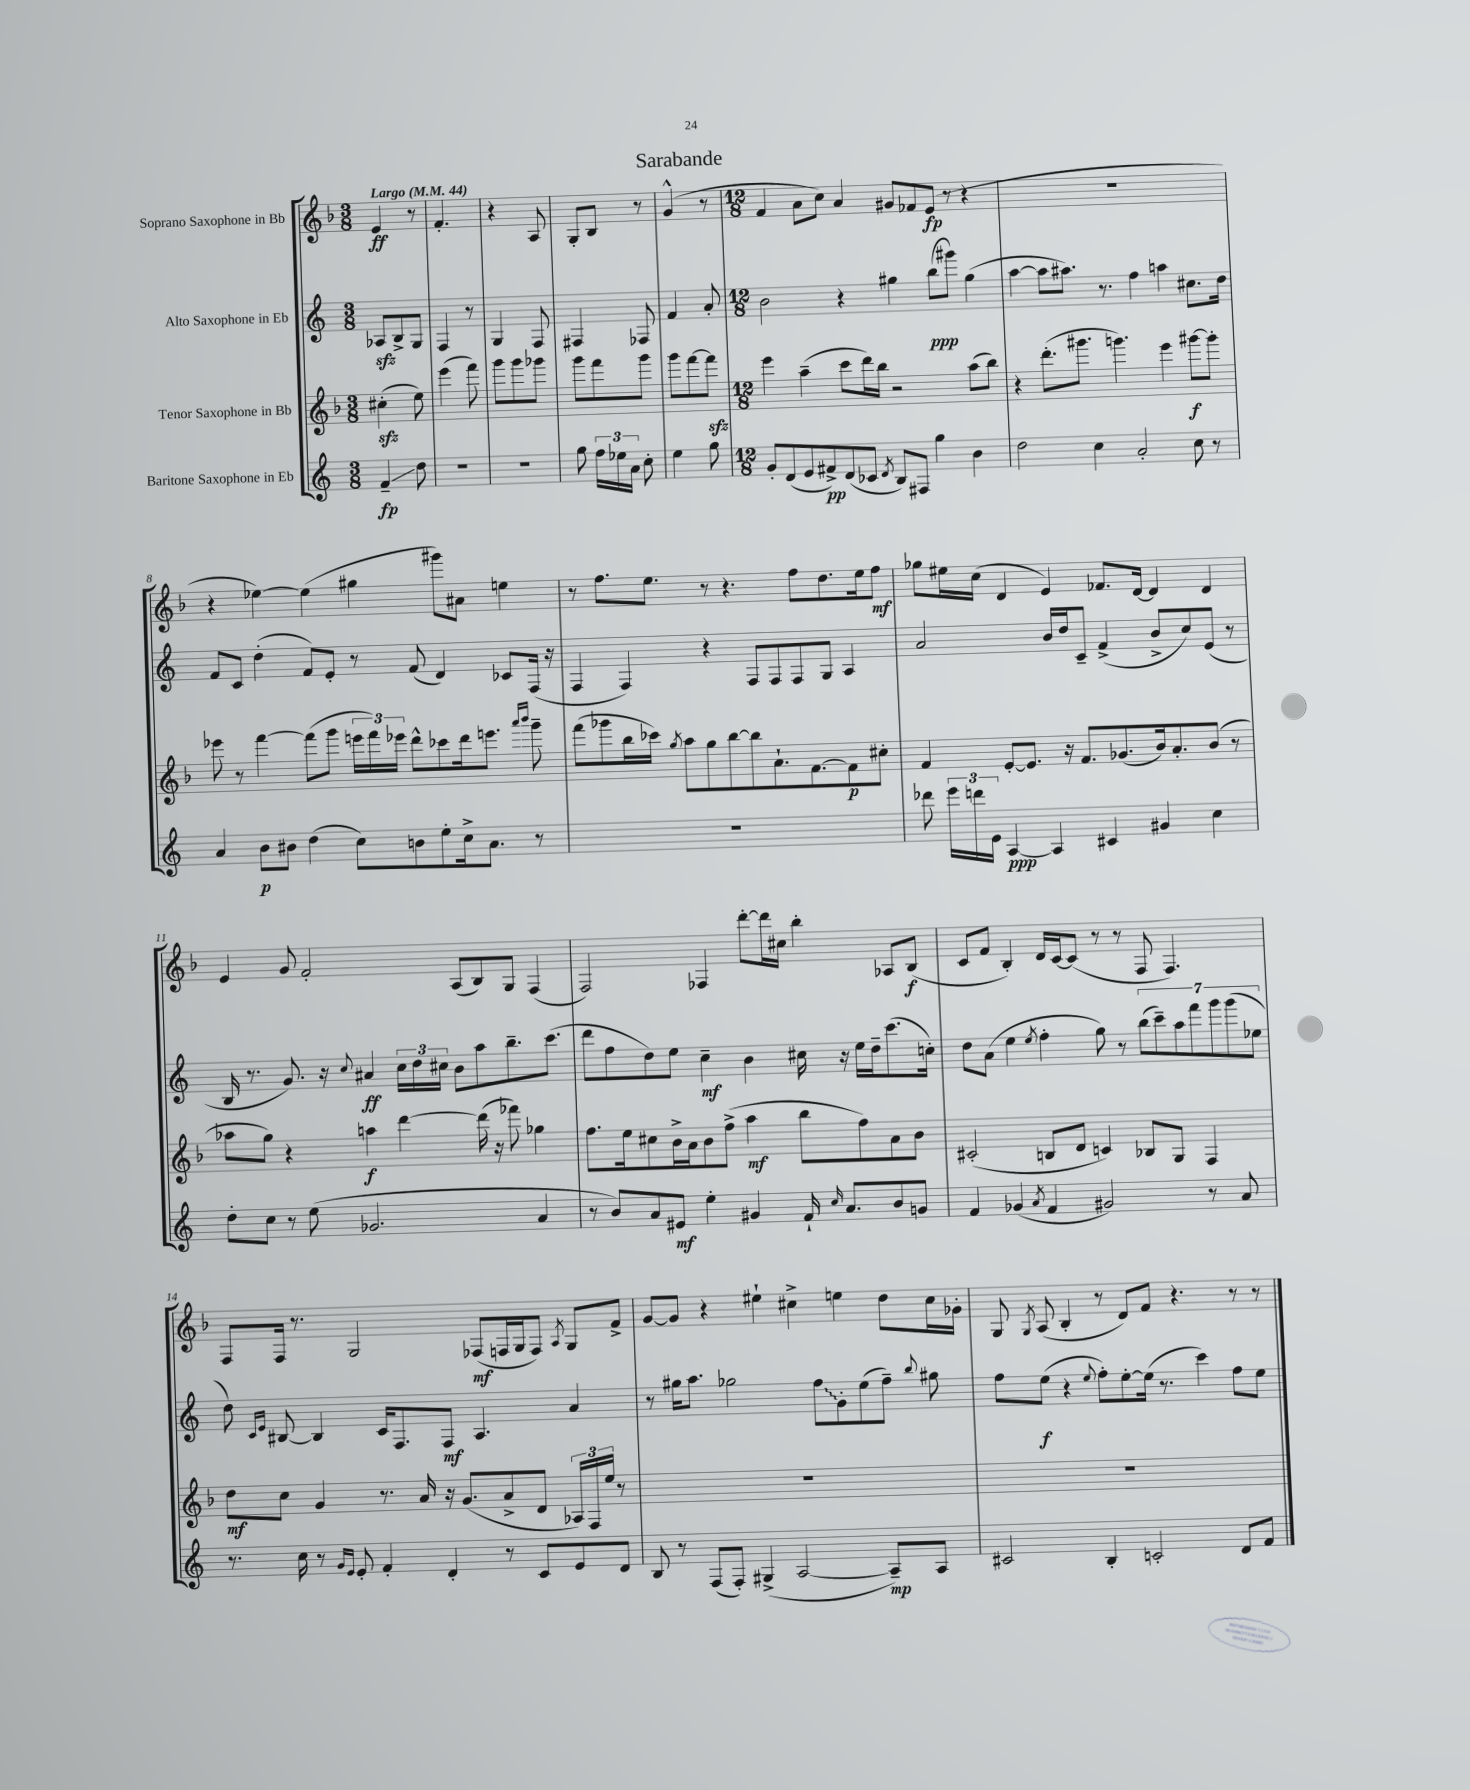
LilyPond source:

\header { title = "Sarabande" }
<<
\new StaffGroup <<
\new Staff = "s0" \with { instrumentName = "Soprano Saxophone in Bb" } {
    \clef treble \key f \major \numericTimeSignature \time 3/8 \tempo "Largo" 4 = 44
    \autoBeamOff e'4\ff r8 |
    f'4.-. |
    r4 a8 |
    g8[-. bes8] r8 |
    g'4-^( r8 |
    \numericTimeSignature \time 12/8 f'4 a'8[ c''8]) a'4 gis'8[ fes'8 e'8]\fp( r8 r4 |
    R1. |
    r4 ees''4~) ees''4( gis''4 gis'''8[) ais'8] e''4 |
    r8 f''8.[ e''8.] r8 r4. f''8[ d''8. e''16 f''8]\mf |
    ges''8[ eis''16 c''16]( d'4 e'4) fes'8.[ d'16]~ d'4 d'4 |
    e'4 g'8 f'2-. a8[( bes8) g8] f4( |
    f2) fes4 d'''8[~-. d'''16 cis''16] bes''4-. aes8[ bes8]\f( |
    c'8[ f'8] bes4-.) d'16[ c'16~ c'8]( r8 r8 f8 f4.) |
    f8[ f16] r8. g2 fes8[\mf( f16 g16 f8]) \acciaccatura { a8 } g8[ f'8]-> |
    g'8[~ g'8] r4 eis''4-! cis''4-> e''4 d''8[ cis''16 ges'16]-. |
    g8 \acciaccatura { g8 } a8( bes4-. r8 d'8[) f'8] r4. r8 r8 \bar "|." |
}
\new Staff = "s1" \with { instrumentName = "Alto Saxophone in Eb" } {
    \clef treble \key c \major \numericTimeSignature \time 3/8
    \autoBeamOff aes8[\sfz b8-> g8] |
    f4 r8 |
    g4 f8 |
    fis4 fes8 |
    f'4 a'8-. |
    \numericTimeSignature \time 12/8 b'2 r4 gis''4 b''8[\ppp( gis'''8]) gis''4( |
    a''4~ a''8[ ais''8.]) r8. f''4 a''4 cis''8.[ d''16] |
    f'8[ c'8] d''4-.( f'8[) e'8]-. r8 f'8( d'4) ces'8[ f16]( r16 |
    f4 f4) r4 f8[ f8 f8 g8] a4 |
    a'2 b'16[ d''16 c'8]-- f'4->( b'8[-> c''8) e'8]( r8 |
    b16 r8. g'8.) r16 \appoggiatura { c''8 } ais'4\ff \tuplet 3/2 { c''16[ d''16 cis''16] } b'8[ a''8 b''8.-- c'''8.]( |
    d'''8[ f''8 d''8) e''8] c''4--\mf b'4 cis''16 r16 e''16[ d''16-- c'''8.( c''16]-.) |
    d''8[ a'8]( e''4 \acciaccatura { e''8 } f''4-. g''8) r8 \tuplet 7/4 { b''8[( c'''8--) a''8 f'''8 g'''8 g'''8( ees''8] } |
    d''8) \grace { c'16[ e'16] } bis8~ bis4 c'16[ f8. f8]\mf a4. a'4 |
    r8 gis''16[ a''8.] ges''2 \once \override Glissando.style = #'zigzag f''8[\glissando g'8-. e''8( f''8]--) \appoggiatura { b''8 } gis''8 |
    f''8[ e''8]\f( r4 \appoggiatura { e''8 } f''8[-.) e''8~-. e''16]( r8. c'''4) f''8[ e''8] \bar "|." |
}
\new Staff = "s2" \with { instrumentName = "Tenor Saxophone in Bb" } {
    \clef treble \key f \major \numericTimeSignature \time 3/8
    \autoBeamOff cis''4-.\sfz( e''8) |
    e'''4( f'''8) |
    g'''8[ g'''8 ges'''8] |
    g'''8[ f'''8 g'''8] |
    g'''8[ f'''8~ f'''8]\sfz |
    \numericTimeSignature \time 12/8 e'''4 a''4--( c'''8[ d'''16) bes''16] r2 a''8[( bes''8]) |
    r4 d'''8.[-.( gis'''8.] g'''4.) e'''4 gis'''8[~\f gis'''8]-. |
    ees'''8 r8 f'''4~ f'''8[( g'''8] \tuplet 3/2 { e'''16[ f'''16) ees'''16] } d'''8[-^ ces'''8 d'''16 e'''8.] \grace { a'''16[ bes'''16] } g'''8-- |
    f'''8[( ges'''8 bes''16 ces'''16]) \acciaccatura { g''8 } a''8[ g''8 bes''8~ bes''8 a'8.-! f'8.~ f'8\p cis''8]-. |
    f'4 e'8[~-. e'8.] r16 f'8.[ ges'8.( bes'16) a'8.-. bes'8]( r8 |
    aes''8[ g''8]) r4 a''4\f d'''4~ d'''16( r16 fes'''8) ges''4 |
    f''8.[ e''16 cis''8 bes'16-> a'16 bes'8 f''8]->( a''4\mf bes''8[ f''8) a'8 bes'8] |
    cis'2-.( b8[ d'8] c'4) bes8[ g8] f4 |
    d''8[\mf c''8] g'4 r8. a'16 r16 g'8.[( a'8-> d'8] \tuplet 3/2 { aes16[) f16 e''16] } r8 |
    R1. |
    R1. \bar "|." |
}
\new Staff = "s3" \with { instrumentName = "Baritone Saxophone in Eb" } {
    \clef treble \key c \major \numericTimeSignature \time 3/8
    \autoBeamOff f'4--\glissando\fp d''8 |
    R4. |
    R4. |
    g''8 \tuplet 3/2 { f''16[ ees''16 a'16] } c''8-. |
    e''4 g''8 |
    \numericTimeSignature \time 12/8 g'8[-. d'8( e'8 fis'8->\pp) d'8( ces'8] \acciaccatura { d'8 } b8[) fis8] g''4 b'4 |
    d''2 c''4 a'2-. c''8 r8 |
    a'4 b'8[\p bis'8] d''4( c''8[) b'8 e''8-. c''16-> a'8.] r8 |
    R1. |
    des'''8 \tuplet 3/2 { e'''16[ d'''16 e'16] } a4~\ppp a4 cis'4 gis'4 c''4 |
    d''8[-. c''8] r8 e''8( ges'2. a'4 |
    r8 b'8[) a'8 eis'8]\mf e''4-. gis'4 f'16-! \grace { c''16 } a'8.[ b'8 g'8] |
    f'4 ges'4( \acciaccatura { a'8 } f'4 gis'2) r8 a'8 |
    r8. c''16 r8 \grace { g'16[ e'16] } e'8-. f'4-. d'4-. r8 c'8[ e'8 d'8] |
    b8 r8 f8[( f8]-.) gis4->( a2~ a8[--\mp) a8] |
    cis'2 b4-. c'2-. d'8[ f'8] \bar "|." |
}
>>
>>
